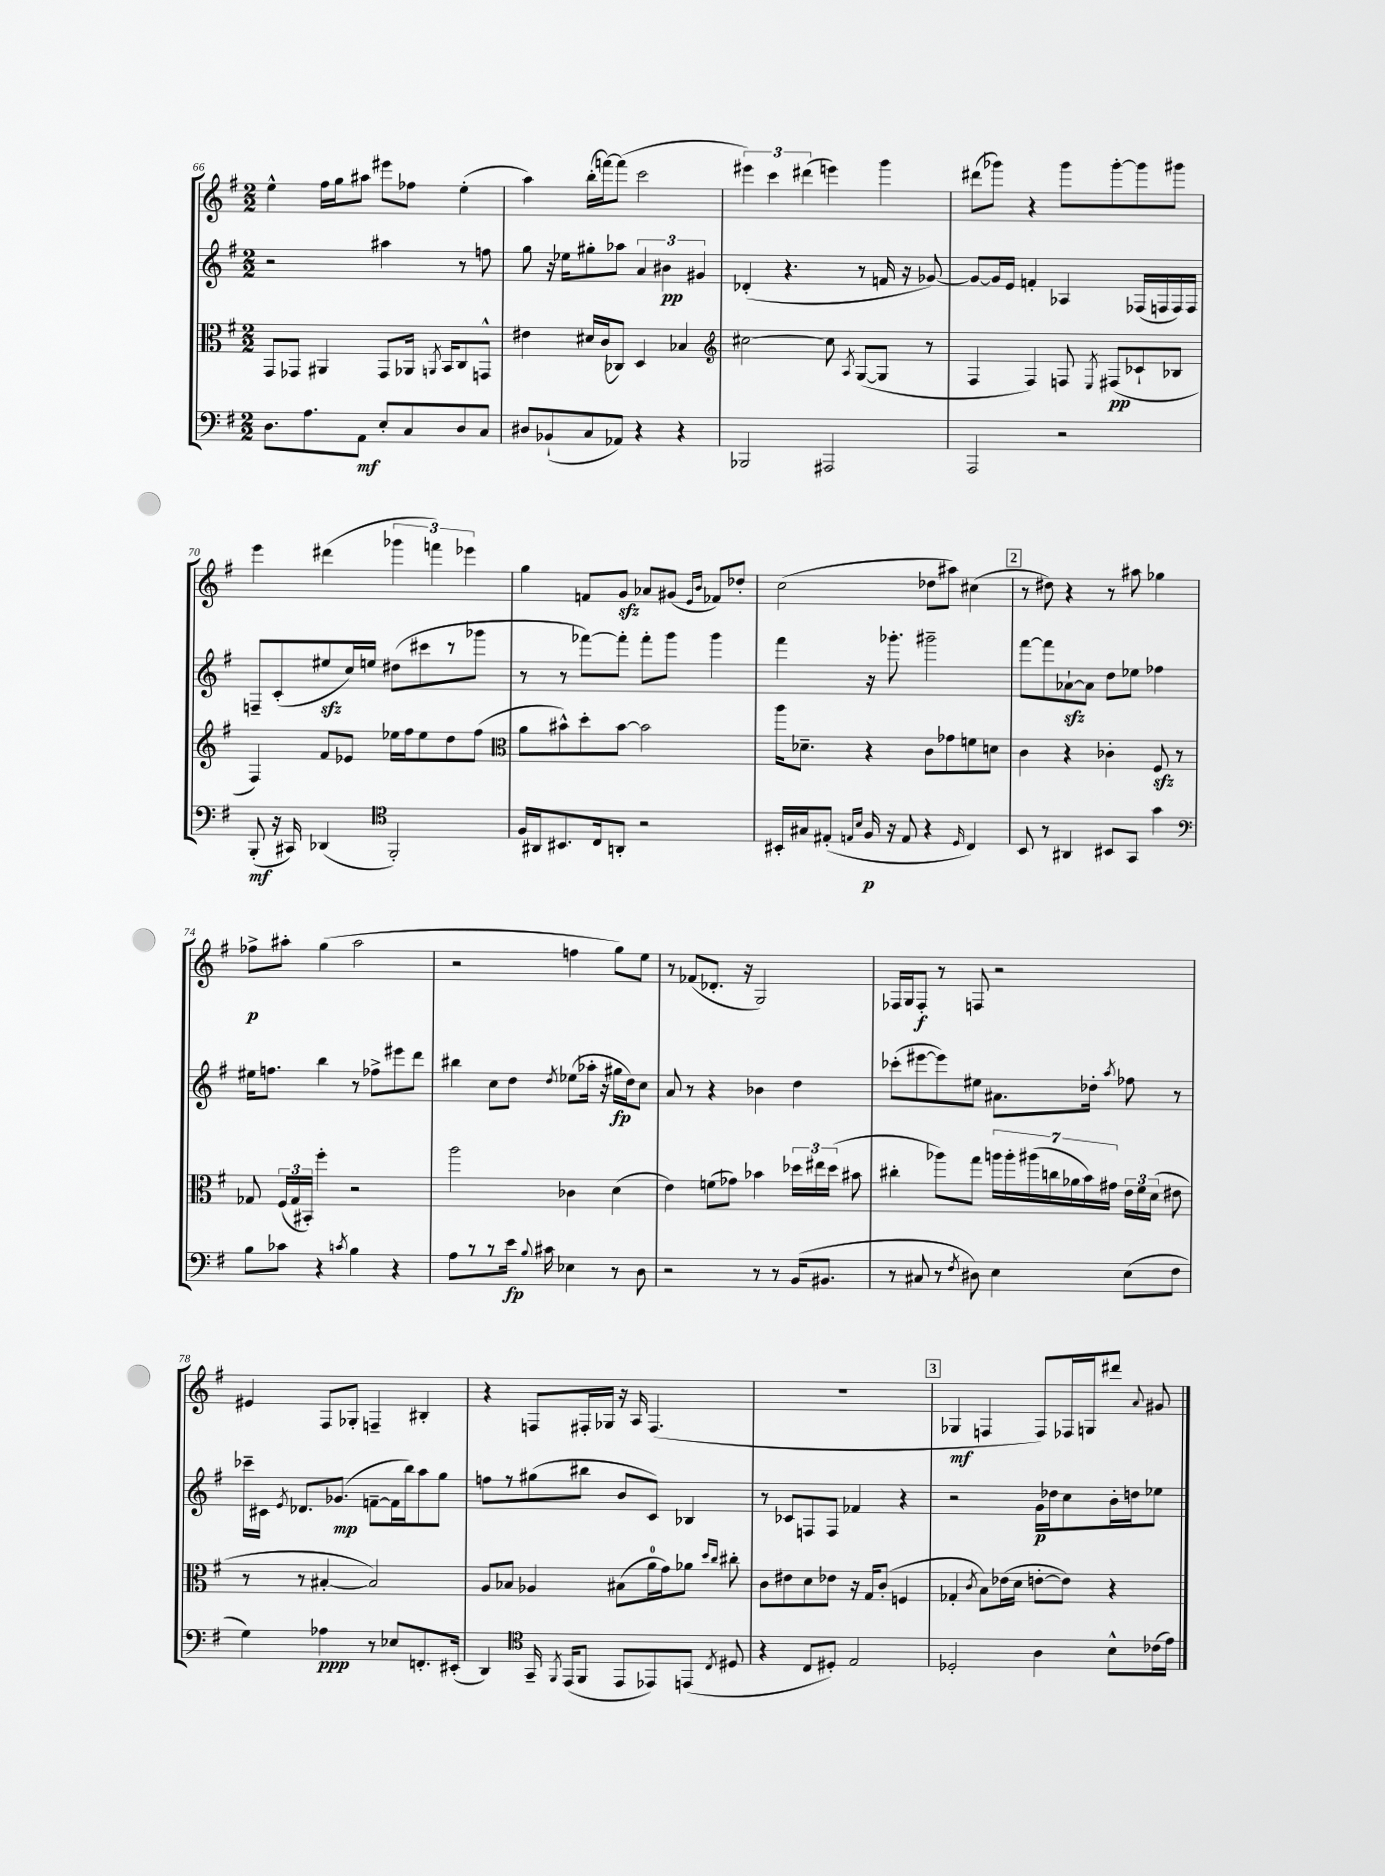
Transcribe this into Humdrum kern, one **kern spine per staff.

**kern	**dynam	**kern	**dynam	**kern	**dynam	**kern	**dynam
*part4	*part4	*part3	*part3	*part2	*part2	*part1	*part1
*staff4	*staff4	*staff3	*staff3	*staff2	*staff2	*staff1	*staff1
*clefF4	*	*clefC3	*	*clefG2	*	*clefG2	*
*k[f#]	*	*k[f#]	*	*k[f#]	*	*k[f#]	*
*M2/2	*	*M2/2	*	*M2/2	*	*M2/2	*
=66	=66	=66	=66	=66	=66	=66	=66
8.D\L	.	8GG/L	.	2r	.	4ee^^\	.
.	.	8GG-X/J	.	.	.	.	.
8.A\	.	.	.	.	.	.	.
.	.	4AA#X/	.	.	.	16ff#\LL	.
.	.	.	.	.	.	16gg\J	.
8AA\J	mf	.	.	.	.	8aa#X\J	.
8E'/L	.	8GG-/L	.	4aa#X\	.	8eee#X\L	.
8C/	.	16AA-X/Jk	.	.	.	8ff-X\J	.
.	.	8qAAn/	.	.	.	.	.
.	.	16BB/KL	.	.	.	.	.
8D/	.	8C/	.	8r	.	(4ee'\	.
8C/J	.	8GGn^^/J	.	8ffn\	.	.	.
=67	=67	=67	=67	=67	=67	=67	=67
8D#X/L	.	4e#X\	.	8gg\	.	4aa\)	.
(8BB-X`/	.	.	.	16r	.	.	.
.	.	.	.	16ee-X\KL	.	.	.
8C/	.	16d#X/LL	.	8gg#X'\	.	(16bb'\LL	.
.	.	(16c/J	.	.	.	[16fffn\J)	.
8AA-X/J)	.	8C-X/J)	.	8aa-X\J	.	(8fff\J]	.
4r	.	4D/	.	6a/	.	2ccc\	.
.	.	.	.	6b#X\	pp	.	.
4r	.	4B-X/	.	.	.	.	.
.	.	.	.	6g#X/	.	.	.
=68	=68	=68	=68	=68	=68	=68	=68
*	*	*clefG2	*	*	*	*	*
2BBB-X/	.	[2cc#X\	.	(4d-X'/	.	6eee#X\)	.
.	.	.	.	.	.	6ccc\	.
.	.	.	.	4.r	.	.	.
.	.	.	.	.	.	(6ddd#X\	.
2AAA#X/	.	8cc#\]	.	.	.	4eeen\)	.
.	.	8qA/	.	.	.	.	.
.	.	([8G/L	.	8r	.	.	.
.	.	8G/J]	.	16fn/	.	4ggg\	.
.	.	.	.	16r	.	.	.
.	.	8r	.	[8g-X/)	.	.	.
=69	=69	=69	=69	=69	=69	=69	=69
2AAA/	.	4F#/	.	8g-/L_	.	(8ddd#X\L	.
.	.	.	.	16g-/L]	.	8ggg-X\J)	.
.	.	.	.	16e/JJ	.	.	.
.	.	4F#/)	.	4fn'/	.	4r	.
2r	.	8Fn/	.	4A-X/	.	8ggg-\L	.
.	.	8qE/	.	.	.	.	.
.	.	(8F#X/L	pp	.	.	[8ggg-'\	.
.	.	8c-X`/	.	(16F-X/LL	.	8ggg-\]	.
.	.	.	.	16Fn/	.	.	.
.	.	8B-X/J	.	16F/)	.	8ggg#X\J	.
.	.	.	.	16F/JJ	.	.	.
!!LO:LB:g=z
=70	=70	=70	=70	=70	=70	=70	=70
(8BBB'/	mf	4F#/)	.	8Fn~/L	.	4eee\	.
16r	.	.	.	(8c'/	.	.	.
16CC#X/)	.	.	.	.	.	.	.
(4DD-X/	.	8f#/L	.	8ee#Xzz/	.	(4ddd#X\	.
.	.	8e-X/J	.	16cc/L)	.	.	.
.	.	.	.	16een/JJ	.	.	.
*clefC4	*	*	*	*	*	*	*
2FF#'/)	.	16ee-X\LL	.	(8dd#X\L	.	6ggg-X\	.
.	.	16ff#\J	.	.	.	.	.
.	.	8ee-\	.	8ccc#X\	.	.	.
.	.	.	.	.	.	6fffn\)	.
.	.	8dd\	.	8r	.	.	.
.	.	.	.	.	.	6eee-X\	.
.	.	(8ff#\J	.	8ggg-X\J	.	.	.
=71	=71	=71	=71	=71	=71	=71	=71
*	*	*clefC3	*	*	*	*	*
16F#/LL	.	8a\L	.	8r	.	4gg\	.
16AA#X/J	.	.	.	.	.	.	.
8.BB#X/	.	8b#X^^\)	.	8r	.	.	.
.	.	8dd'\	.	[8fff-X\L)	.	8fn/L	.
16C/k	.	.	.	.	.	.	.
8AAn'/J	.	[8b#\J	.	8fff-'\J]	.	8gzz/J	.
2r	.	2b#\]	.	8fff-'\L	.	8a-X/L	.
.	.	.	.	8ggg\J	.	(8g#X/J	.
.	.	.	.	.	.	16qqe/LL	.
.	.	.	.	.	.	16qqb/JJ	.
.	.	.	.	4ggg\	.	8f-X/L)	.
.	.	.	.	.	.	8dd-X'/J	.
=72	=72	=72	=72	=72	=72	=72	=72
16BB#X'/LL	.	16aa\KL	.	4fff#\	.	(2cc\	.
16G#X/J	.	8.d-X~\J	.	.	.	.	.
(8E#X'/J	.	.	.	.	.	.	.
16qqEn/LL	.	.	.	.	.	.	.
16qqB/JJ	.	.	.	.	.	.	.
16F#/	p	4r	.	16r	.	.	.
16r	.	.	.	8.ggg-X'\	.	.	.
8E/	.	.	.	.	.	.	.
4r	.	8c\L	.	2ggg#X~\	.	8dd-X\L	.
.	.	8g-X\	.	.	.	8aa#X\J)	.
16qqD/	.	.	.	.	.	.	.
4C/)	.	8fn\	.	.	.	(4cc#X\	.
.	.	8dn\J	.	.	.	.	.
!!LO:REH:place=s1:t=2
=73	=73	=73	=73	=73	=73	=73	=73
8BB/	.	4c\	.	[8fff#\L	.	8r	.
8r	.	.	.	8fff#\]	.	8dd#X\)	.
4AA#X/	.	4r	.	[8a-Xzz`\	.	4r	.
.	.	.	.	8a-\J]	.	.	.
8BB#X/L	.	4c-X'\	.	8dd\L	.	8r	.
8GG/J	.	.	.	8ee-X\J	.	8aa#X\	.
4g\	.	8F#zz/	.	4ff-X\	.	4gg-X\	.
.	.	8r	.	.	.	.	.
!!LO:LB:g=z
=74	=74	=74	=74	=74	=74	=74	=74
*clefF4	*	*	*	*	*	*	*
8B\L	.	8G-X/	.	16ee#X\KL	.	8ff-X^\L	p
.	.	.	.	8.ffn\J	.	.	.
8c-X\J	.	(24F#/LL	.	.	.	8aa#X'\J	.
.	.	24G-/	.	.	.	.	.
.	.	24BB#X'/JJ)	.	.	.	.	.
4r	.	4ff#'\	.	4bb\	.	(4gg\	.
8qcn/	.	.	.	.	.	.	.
4B\	.	2r	.	8r	.	2aa#\	.
.	.	.	.	8ff-X^\L	.	.	.
4r	.	.	.	8eee#X\	.	.	.
.	.	.	.	8ddd\J	.	.	.
=75	=75	=75	=75	=75	=75	=75	=75
8A\L	.	2aa\	.	4bb#X\	.	2r	.
8r	.	.	.	.	.	.	.
8r	.	.	.	8cc\L	.	.	.
16e\Jk	fp	.	.	8dd\J	.	.	.
8qqB/	.	.	.	.	.	.	.
16c#X\	.	.	.	.	.	.	.
.	.	.	.	8qdd/	.	.	.
4E-X\	.	4c-X\	.	(8ee-X\L	.	4ffn\	.
.	.	.	.	16aa-X'\Jk	.	.	.
.	.	.	.	16r	.	.	.
8r	.	(4d\	.	16gg#X\LL	fp	8gg\L)	.
.	.	.	.	16dd\J)	.	.	.
8D\	.	.	.	8cc\J	.	8ee\J	.
=76	=76	=76	=76	=76	=76	=76	=76
2r	.	4e\)	.	8a/	.	8r	.
.	.	.	.	8r	.	(8f-X/L	.
.	.	(8fn\L	.	4r	.	8.d-X'/J	.
.	.	8g-X\J)	.	.	.	.	.
.	.	.	.	.	.	16r	.
8r	.	4b-X\	.	4b-X\	.	2G/)	.
8r	.	.	.	.	.	.	.
(16BB/KL	.	24dd-X\LL	.	4dd\	.	.	.
.	.	24ee#X\	.	.	.	.	.
8.BB#X/J	.	.	.	.	.	.	.
.	.	(24dd-\JJ	.	.	.	.	.
.	.	8b#X\	.	.	.	.	.
=77	=77	=77	=77	=77	=77	=77	=77
8r	.	4cc#X'\	.	(8ccc-X'\L	.	16F-X/LL	.
.	.	.	.	.	.	16G/J	.
8C#X/	.	.	.	[8eee#X\	.	8F-'/J	f
8r	.	8aa-X\L)	.	8eee#\])	.	8r	.
8qF#/	.	.	.	.	.	.	.
8D#X\)	.	8gg\J	.	8ee#X\J	.	8Fn/	.
4E\	.	28aan\LL	.	8.a#X\L	.	2r	.
.	.	28aa'\	.	.	.	.	.
.	.	(28aa#X\	.	.	.	.	.
.	.	28ccn\	.	.	.	.	.
.	.	28a-X\	.	.	.	.	.
.	.	28b\)	.	.	.	.	.
.	.	.	.	16dd-X'\Jk	.	.	.
.	.	28g#X\JJ	.	.	.	.	.
.	.	.	.	8qaa/	.	.	.
(8E\L	.	24e\LL	.	8ff-X\	.	.	.
.	.	24f#\	.	.	.	.	.
.	.	(24d\JJ	.	.	.	.	.
8F#\J	.	8e#X\	.	8r	.	.	.
!!LO:LB:g=z
=78	=78	=78	=78	=78	=78	=78	=78
4G\)	.	8r	.	16ccc-X~\LL	.	4e#X/	.
.	.	.	.	16c#X\JJ	.	.	.
.	.	.	.	8qe/	.	.	.
.	.	8r	.	8.d-X/L	.	.	.
4A-X\	ppp	[4B#X'/	.	.	.	8F#/L	.
.	.	.	.	(8.g-X/J	mp	.	.
.	.	.	.	.	.	8G-X'/J	.
8r	.	2B#/])	.	[8fn~\L	.	4Fn~/	.
8E-X/L	.	.	.	16f\L]	.	.	.
.	.	.	.	16bb\J)	.	.	.
8.FFn'/	.	.	.	8aa\	.	4B#X'/	.
.	.	.	.	8gg\J	.	.	.
(16EE#X'/Jk	.	.	.	.	.	.	.
=79	=79	=79	=79	=79	=79	=79	=79
4DD/)	.	8A/L	.	8ffn\L	.	4r	.
.	.	8B-X/J	.	8r	.	.	.
*clefC4	*	*	*	*	*	*	*
16GG~/	.	4A-X/	.	(8gg#X\	.	8Fn/L	.
8qFF#/	.	.	.	.	.	.	.
(16EE/KL	.	.	.	.	.	.	.
8FF#/J	.	.	.	8bb#X\J	.	16F#X'/L	.
.	.	.	.	.	.	16G-X/JJ	.
8EE/L	.	(8B#X\L	.	8b/L	.	16r	.
.	.	.	.	.	.	16A/	.
8EE-X/)	.	16a\L	.	8c/J)	.	(4.F#/	.
.	.	16g\J)	.	.	.	.	.
(8EEn/J	.	8a-X\J	.	4B-X/	.	.	.
.	.	16qqdd/LL	.	.	.	.	.
8qC/	.	16qqcc/JJ	.	.	.	.	.
8D#X/	.	8cc#X'\	.	.	.	.	.
=80	=80	=80	=80	=80	=80	=80	=80
4r	.	8c\L	.	8r	.	1r	.
.	.	8e#X\	.	8c-X/L	.	.	.
8C/L	.	8d\	.	8Fn/	.	.	.
8D#X'/J)	.	8e-X\J	.	8F/J	.	.	.
2E/	.	16r	.	4f-X/	.	.	.
.	.	16G/KL	.	.	.	.	.
.	.	(8c'/J	.	.	.	.	.
.	.	4Fn/	.	4r	.	.	.
!!LO:REH:place=s1:t=3
=81	=81	=81	=81	=81	=81	=81	=81
2D-X'/	.	4G-X'/	.	2r	.	4G-X/	mf
.	.	8qc/	.	.	.	.	.
.	.	8B\L)	.	.	.	4Fn/	.
.	.	(16e-X\L	.	.	.	.	.
.	.	16d\JJ	.	.	.	.	.
4A\	.	[8en'\L	.	16g\LL	p	8F/L)	.
.	.	.	.	16dd-X\J	.	.	.
.	.	8e\J])	.	8cc\	.	16F-X/L	.
.	.	.	.	.	.	16Gn/J	.
8B^^\L	.	4r	.	16b'\L	.	8ddd#X/J	.
.	.	.	.	16ddn\J	.	.	.
.	.	.	.	.	.	8qqa/	.
(16c-X\L	.	.	.	8ee-X\J	.	8g#X/	.
16e\JJ)	.	.	.	.	.	.	.
==	==	==	==	==	==	==	==
*-	*-	*-	*-	*-	*-	*-	*-
